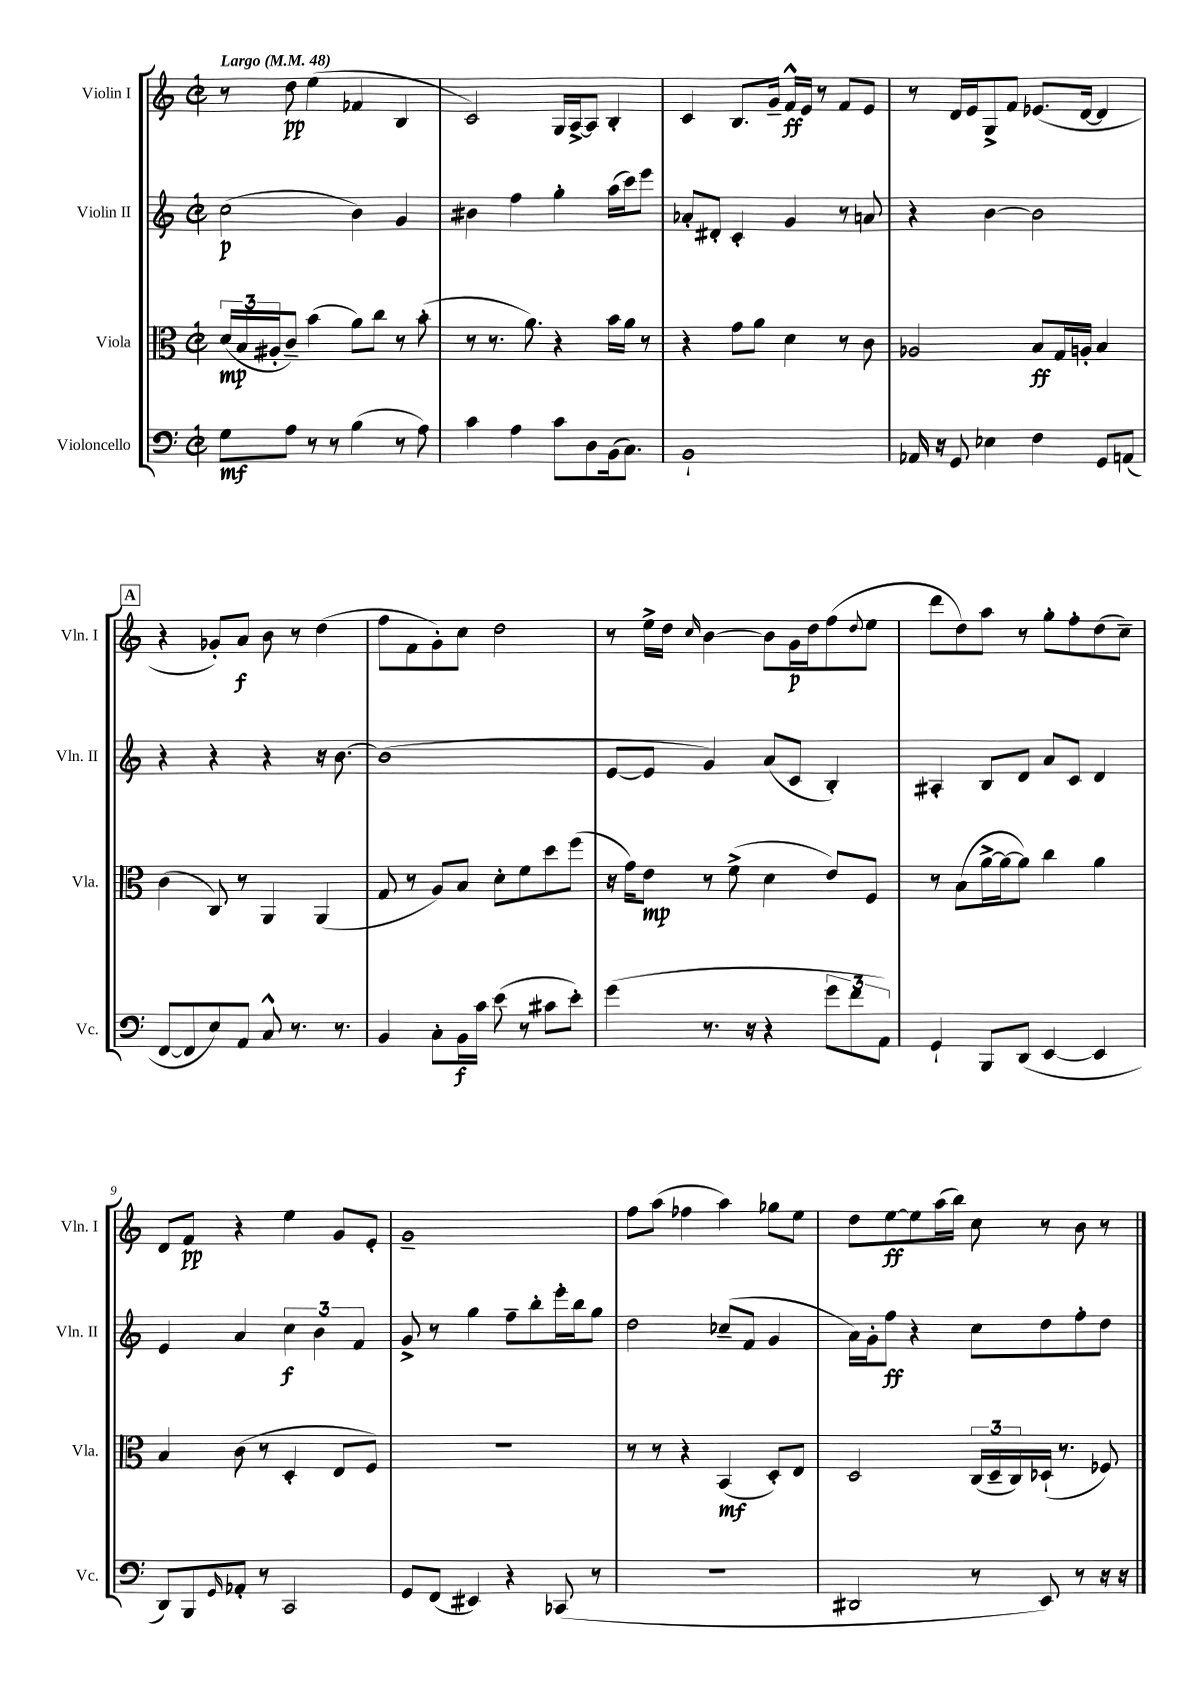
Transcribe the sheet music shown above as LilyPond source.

<<
\new StaffGroup <<
\new Staff = "s0" \with { instrumentName = "Violin I" shortInstrumentName = "Vln. I" } {
    \clef treble \key c \major \defaultTimeSignature \time 2/2 \tempo "Largo" 4 = 48
    r8 d''8\pp e''4( fes'4 b4 |
    c'2) g16 a16~-> a8 b4-. |
    c'4 b8. g'16-- f'16-^\ff e'16 r8 f'8 e'8 |
    r8 d'16 e'16 g8-> f'8 ees'8.( d'16~ d'4 |
    \mark \markup { \box "A" } r4 ges'8-.) a'8\f b'8 r8 d''4( |
    f''8 f'8 g'8-.) c''8 d''2 |
    r8 e''16-> d''16 \grace { c''16 } b'4~ b'8 g'16\p d''16 f''8( \appoggiatura { d''8 } e''8 |
    d'''8 d''8) a''8 r8 g''8-. f''8-. d''8( c''8--) |
    d'8 f'8\pp r4 e''4 g'8 e'8-. |
    g'1-- |
    f''8 a''8( fes''4 a''4) ges''8 e''8 |
    d''8 e''8~\ff e''8 a''16( b''16) c''8 r8 b'8 r8 \bar "|." |
}
\new Staff = "s1" \with { instrumentName = "Violin II" shortInstrumentName = "Vln. II" } {
    \clef treble \key c \major \defaultTimeSignature \time 2/2
    c''2\p( b'4) g'4 |
    bis'4 f''4 g''4-. a''16( c'''16) e'''8 |
    aes'8-. dis'8-. c'4-. g'4 r8 a'8 |
    r4 b'4~ b'2 |
    \mark \markup { \box "A" } r4 r4 r4 r16 b'8.~ |
    b'1( |
    e'8~ e'8 g'4) a'8( c'8 b4-.) |
    ais4-. b8 d'8 a'8 c'8 d'4 |
    e'4 a'4 \tuplet 3/2 { c''4\f b'4 f'4 } |
    g'8-> r8 g''4 f''8-- b''8-. e'''16-. b''16 g''8 |
    d''2 ces''8--( f'8 g'4 |
    a'16) g'16-. f''8\ff r4 c''8 d''8 f''8-. d''8 \bar "|." |
}
\new Staff = "s2" \with { instrumentName = "Viola" shortInstrumentName = "Vla." } {
    \clef alto \key c \major \defaultTimeSignature \time 2/2
    \tuplet 3/2 { d'16\mp( b16 ais16-. } c'8--) b'4( a'8) c''8 r8 b'8-.( |
    r8 r8. a'8.) r4 b'16 a'16 r8 |
    r4 g'8 a'8 d'4 r8 c'8 |
    aes2 b8\ff g16 a16-. b4 |
    \mark \markup { \box "A" } c'4( c8) r8 a,4 a,4( |
    g8 r8 a8) b8 d'8-. f'8 d''8 f''8( |
    r16 g'16) e'8\mp r8 f'8->( d'4 e'8) f8 |
    r8 b8( a'16~-> a'16~ a'8) c''4 a'4 |
    b4 c'8( r8 d4-. e8 f8) |
    R1 |
    r8 r8 r4 b,4\mf( d8-.) e8 |
    d2 \tuplet 3/2 { c16( d16-- c16) } des16-!( r8. fes8) \bar "|." |
}
\new Staff = "s3" \with { instrumentName = "Violoncello" shortInstrumentName = "Vc." } {
    \clef bass \key c \major \defaultTimeSignature \time 2/2
    g8\mf a8 r8 r8 b4( r8 a8) |
    c'4 a4 c'8 d8 b,16( c8.) |
    b,1-! |
    aes,16 r16 g,8 ees4 f4 g,8 a,8( |
    \mark \markup { \box "A" } f,8~ f,8 e8) a,8 c8-^ r8. r8. |
    b,4 c8-. b,16\f c'16 e'8( r8 cis'8 e'8-.) |
    g'4( r8. r16 r4 \tuplet 3/2 { g'8 f'8 a,8) } |
    g,4-! b,,8 d,8( e,4~ e,4 |
    d,8) b,,8 \grace { g,16 } aes,8-. r8 c,2 |
    g,8 f,8( eis,4) r4 ces,8( r8 |
    r1 |
    dis,2 r8 e,8) r8 r16 r16 \bar "|." |
}
>>
>>
